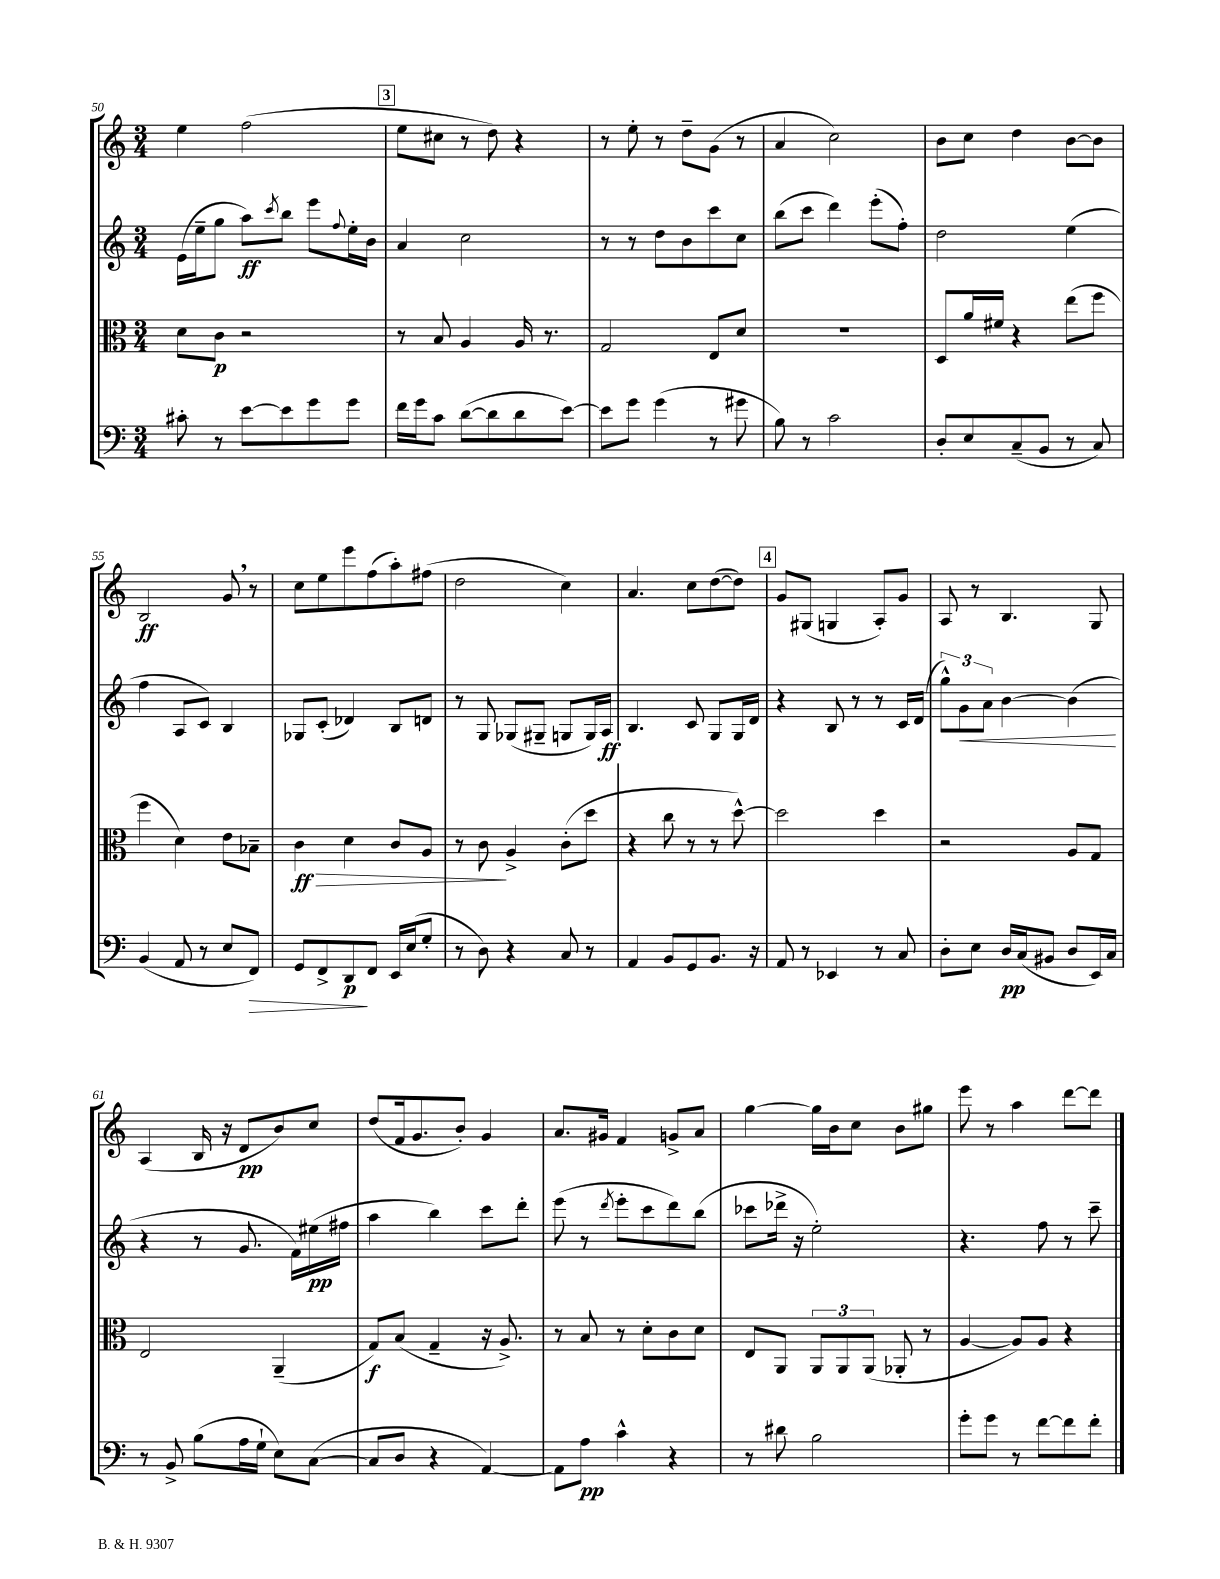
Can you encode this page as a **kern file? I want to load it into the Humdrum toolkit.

**kern	**kern	**kern	**kern
*staff4	*staff3	*staff2	*staff1
*clefF4	*clefC3	*clefG2	*clefG2
*k[]	*k[]	*k[]	*k[]
*M3/4	*M3/4	*M3/4	*M3/4
8c#'\	8d\L	(16e\LL	4ee\
.	.	16ee~\J	.
8r	8c\J	8gg\J	.
[8e\L	2r	8aa\L)	(2ff\
.	.	8qccc/	.
8e\]	.	8bb\J	.
8g\	.	8eee\L	.
.	.	8qqff/	.
8g\J	.	16ee'\L	.
.	.	16b\JJ	.
=	=	=	=
16f\LL	8r	4a/	8ee\L
16g\J	.	.	.
8c\J	8B/	.	8cc#\J
([8d\L	4A/	2cc\	8r
8d\]	.	.	8dd\)
8d\	16A/	.	4r
.	8.r	.	.
[8e\J)	.	.	.
=	=	=	=
8e\]L	2G/	8r	8r
8g\J	.	8r	8ee'\
(4g\	.	8dd\L	8r
.	.	8b\	8dd~\L
8r	8E/L	8ccc\	(8g\J
8g#\	8d/J	8cc\J	8r
=	=	=	=
8B\)	2.r	(8bb\L	4a/
8r	.	8ccc\J	.
2c\	.	4ddd\)	2cc\)
.	.	(8eee'\L	.
.	.	8ff'\J)	.
=	=	=	=
8D'/L	8D/L	2dd\	8b\L
8E/	16a/L	.	8cc\J
.	16f#/JJ	.	.
(8C~/	4r	.	4dd\
8BB/J	.	.	.
8r	(8ee\L	(4ee\	[8b\L
8C/)	8ff\J	.	8b\]J
=	=	=	=
(4BB/	4ff\	4ff\	2B/
8AA/	4d\)	8A/L	.
8r	.	8c/J)	.
8E/L	8e\L	4B/	8g/
8FF/J)	8B-~\J	.	8r
=	=	=	=
8GG/L	4c\	8G-/L	8cc\L
8FF^/	.	(8c'/J	8ee\
8DD/	4d\	4d-/)	8eee\
8FF/J	.	.	(8ff\
16EE/LL	8c/L	8B/L	8aa'\)
(16E/J	.	.	.
8G'/J	8A/J	8d/J	(8ff#\J
=	=	=	=
8r	8r	8r	2dd\
8D\)	8c\	8G/	.
4r	4A^/	(8G-/L	.
.	.	8G#~/J	.
8C/	(8c'\L	8G/L	4cc\)
8r	8dd\J	16G/L)	.
.	.	16A/JJ	.
=	=	=	=
4AA/	4r	4.B/	4.a/
8BB/L	8cc\	.	.
8GG/	8r	8c/	8cc\L
8.BB/J	8r	8G/L	([8dd\
.	[8dd^^\)	16G/L	8dd\]J)
16r	.	16d/JJ	.
=	=	=	=
8AA/	2dd\]	4r	8g/L
8r	.	.	(8G#/J
4EE-/	.	8B/	4G/
.	.	8r	.
8r	4dd\	8r	8A'/L)
8C/	.	16c/LL	8g/J
.	.	(16d/JJ	.
=	=	=	=
8D'\L	2r	12gg^^\L)	8A/
.	.	12g\	.
8E\J	.	.	8r
.	.	12a\J	.
16D/LL	.	[4b\	4.B/
(16C/J	.	.	.
8BB#/J	.	.	.
8D/L	8A/L	(4b\]	.
16EE/L)	8G/J	.	8G/
16C/JJ	.	.	.
=	=	=	=
8r	2E/	4r	(4A/
8BB^/	.	.	.
(8B\L	.	8r	16B/
.	.	.	16r
16A\L	.	8.g/	8d/L
16G`\JJ	.	.	.
8E\L)	(4AA~/	.	8b/)
.	.	16f\LL)	.
([8C\J	.	(16ee#\	8cc/J
.	.	16ff#\JJ	.
=	=	=	=
8C/]L	8G/L)	4aa\	(8dd/L
8D/J	(8B/J	.	16f/k
.	.	.	8.g/
4r	4G~/	4bb\)	.
.	.	.	8b'/J)
[4AA/)	16r	8ccc\L	4g/
.	8.A^/)	.	.
.	.	8ddd'\J	.
=	=	=	=
8AA\]L	8r	(8eee\	8.a/L
8A\J	8B/	8r	.
.	.	.	16g#/Jk
.	.	8qddd/	.
4c^^\	8r	8eee'\L	4f/
.	8d'\L	8ccc\	.
4r	8c\	8ddd\)	8g^/L
.	8d\J	(8bb\J	8a/J
=	=	=	=
8r	8E/L	8ccc-\L	[4gg\
8d#\	8AA/J	16ddd-^\Jk	.
.	.	16r	.
2B\	12AA/L	2ee'\)	16gg\]LL
.	.	.	16b\J
.	12AA/	.	.
.	.	.	8cc\J
.	(12AA/J	.	.
.	8AA-'/	.	8b\L
.	8r	.	8gg#\J
=	=	=	=
8g'\L	[4A/	4.r	8eee\
8g\J	.	.	8r
8r	8A/]L)	.	4aa\
[8f\L	8A/J	8ff\	.
8f\]	4r	8r	[8ddd\L
8f'\J	.	8ccc~\	8ddd\]J
==	==	==	==
*-	*-	*-	*-
